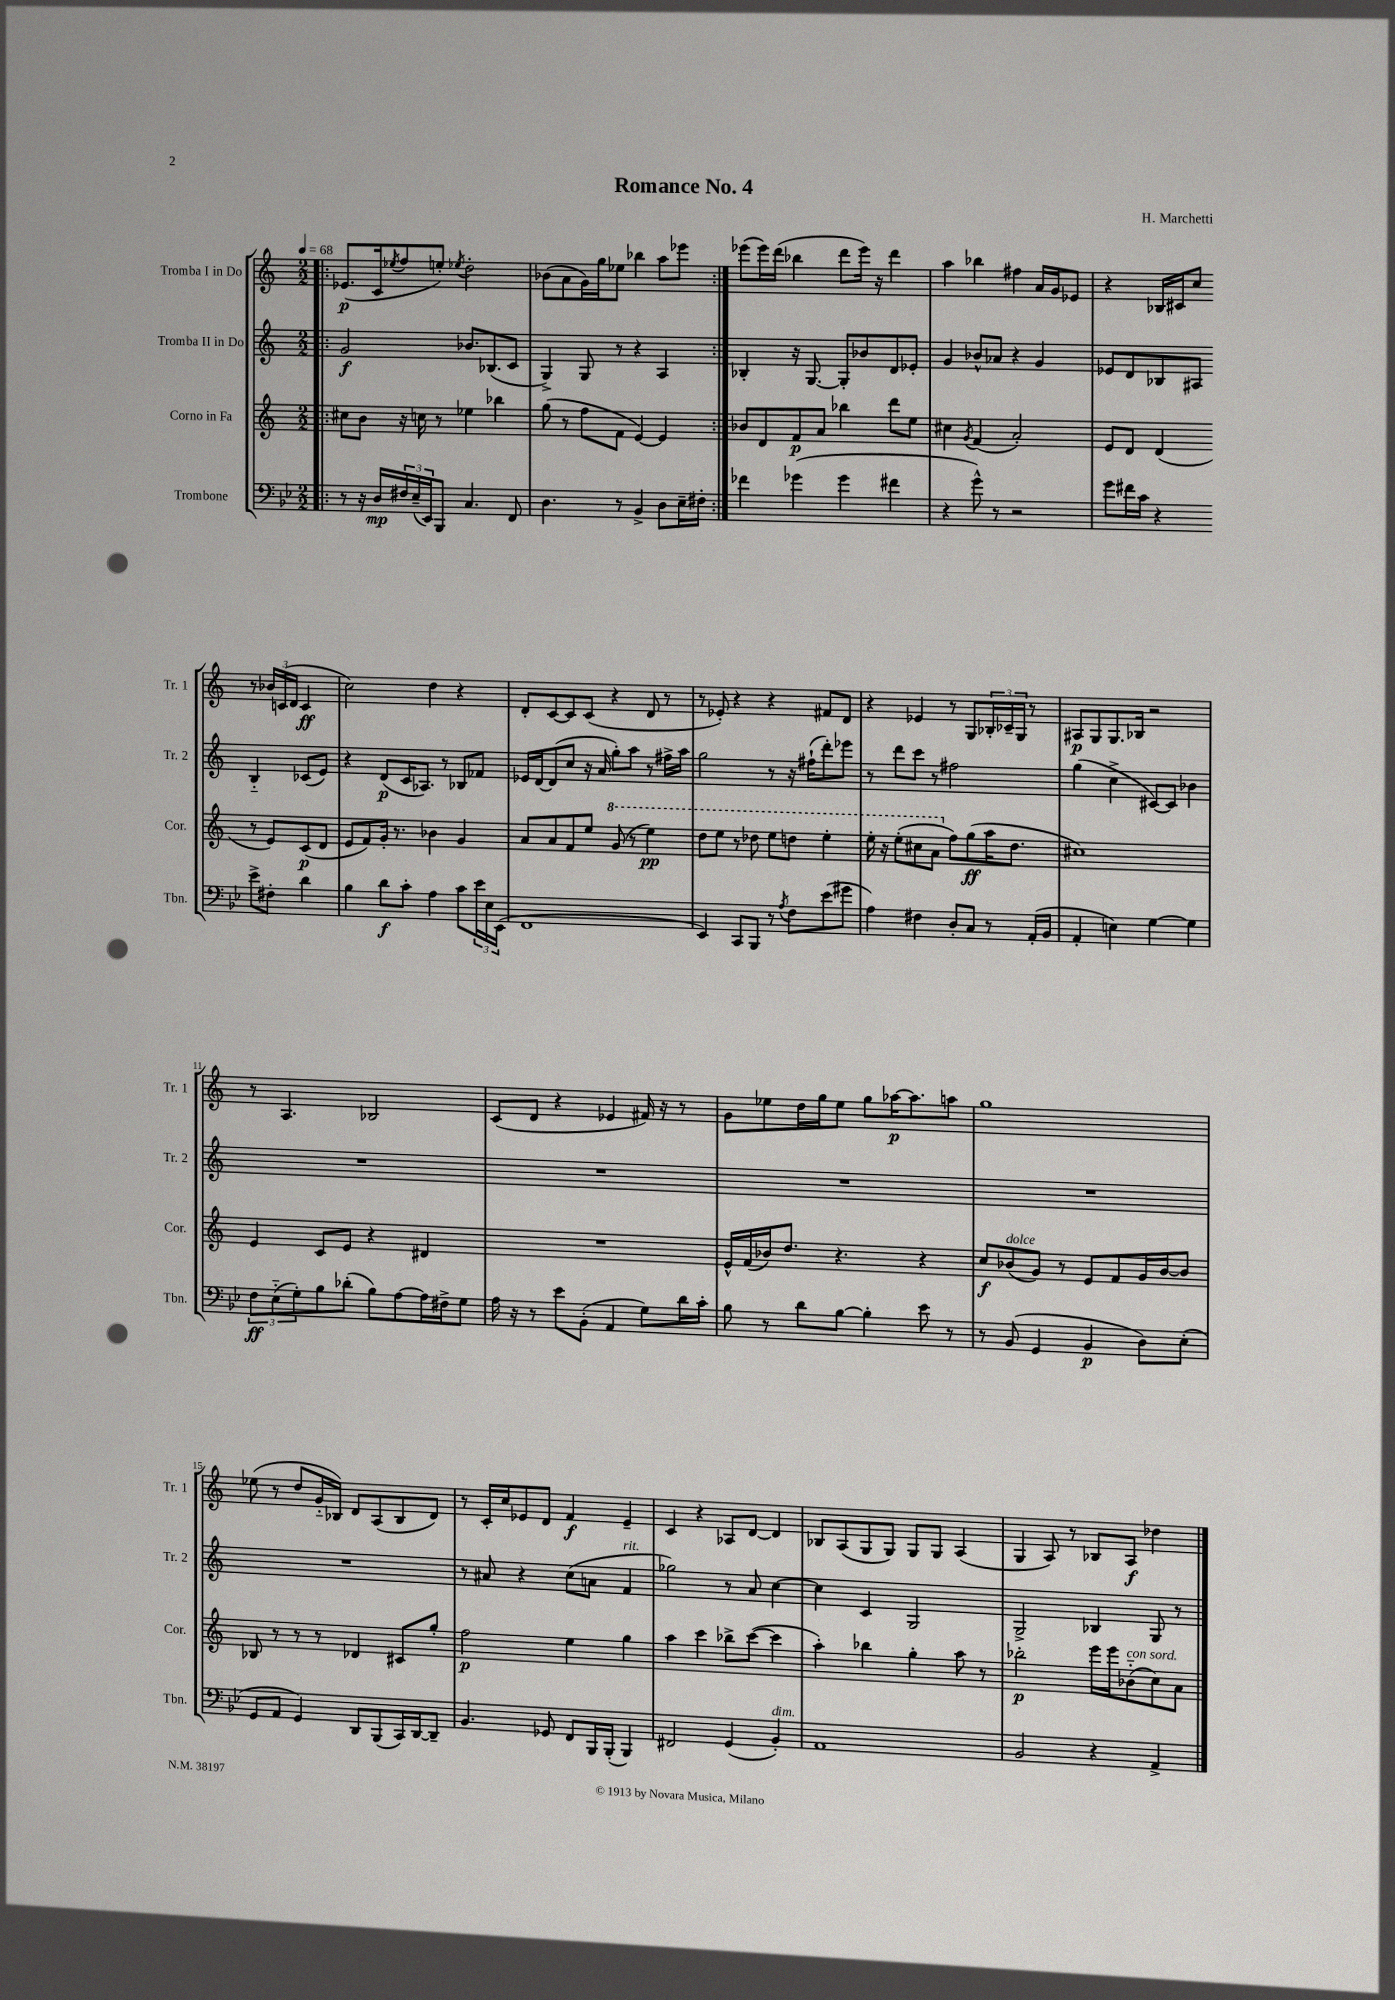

**kern	**kern	**kern	**kern
*staff4	*staff3	*staff2	*staff1
*clefF4	*clefG2	*clefG2	*clefG2
*k[b-e-]	*k[]	*k[]	*k[]
*M2/2	*M2/2	*M2/2	*M2/2
*MM68	*MM68	*MM68	*MM68
=!|:	=!|:	=!|:	=!|:
8r	8cc#	2g	(8.e-
16r	8b	.	.
16D	.	.	16c
.	.	.	8qee-
24F#	16r	.	8ff
(24E-~	.	.	.
.	16cc	.	.
24EE-)	.	.	.
8BBB-	8r	.	8ee')
.	.	.	8qee-
4.C	4ee-	8.b-	2dd'
.	.	(8.B-	.
.	4bb-	.	.
8FF	.	8c	.
=	=	=	=
4.D	(8gg	4G^)	(8b-
.	8r	.	8a
.	8ff	8G	16g)
.	.	.	16gg
8r	8f	8r	8ee-
4BB-^	[4e)	4r	4bb-
8D	4e]	4A	8aa
16E-~	.	.	8eee-
16F#'	.	.	.
=:|!	=:|!	=:|!	=:|!
4f-	8b-	4B-'	(8eee-
.	8d	.	16eee-)
.	.	.	(16ddd
(4g-	8f	16r	4bb-
.	.	[8.G	.
.	8a	.	.
4g-	4bb-	8G']	8ddd
.	.	8b-	16eee-)
.	.	.	16r
4f#	8ddd	8d	4ddd
.	8ee	8e-'	.
=	=	=	=
4r	4cc#	4g	4aa
.	8qg	.	.
8g^^)	(4f	8b-^^	4bb-
8r	.	8a-	.
2r	2a')	4r	4ff#
.	.	4g	16a
.	.	.	16g
.	.	.	8e-
=	=	=	=
8g	8e	8e-	4r
16f#	8d	8d	.
16c	.	.	.
4r	(4d	8B-	16B-
.	.	.	16c#
.	.	8A#	8cc
8e-^	8r	4B-'~	8r
8F#'	8e)	.	24b-
.	.	.	(24c
.	.	.	24d
4d	(8c	(8c-	4c
.	8d	8e-)	.
=	=	=	=
4B-	8e	4r	2cc)
.	8f)	.	.
8d	16g'	(8d	.
.	8.r	.	.
8c'	.	16c	.
.	.	8.A-)	.
4A	4b-	.	4dd
.	.	8r	.
8c	4g	8B-	4r
24e-	.	8f-	.
24E-	.	.	.
(24EE-	.	.	.
=	=	=	=
1FF	8a	16e-	8d'
.	.	[16d	.
.	8a	(8d]	[8c
.	8f	8cc	8c]
.	8ee	16r	(8c
.	.	16a	.
.	(8gg	8gg')	4r
.	8r	8aa	.
.	4eee)	8r	8d
.	.	16ff#^	8r
.	.	16aa	.
=	=	=	=
4EE-)	8ddd	2gg	8r
.	8eee	.	8e-')
8CC	8r	.	4r
8BBB-	8ddd-	.	.
8r	8eee	8r	4r
8qA	.	.	.
8F	8ddd	16r	.
.	.	(16ff#`	.
(8e-	4eee'	8ddd')	8f#
8g#	.	8eee-	8d
=	=	=	=
4A)	16eee'	8r	4r
.	16r	.	.
.	(8eee'	8ddd	.
4F#	8ccc#	8ccc	4e-
.	8aa	8r	.
8D'	8ff)	2ff#	8r
8C	(8gg	.	8G
8r	16aa	.	24B-'
.	.	.	24c-~
.	8.dd	.	.
.	.	.	24G
(16AA'	.	.	8r
16BB-	.	.	.
=	=	=	=
4AA'	1cc#)	(4gg	8A#
.	.	.	8G
4E)	.	4cc^	8.G
.	.	.	16B-
[4G	.	[8c#)	2r
.	.	8c#]	.
4G]	.	4b-	.
=	=	=	=
12F	4e	1r	8r
(12E-'~	.	.	.
.	.	.	4.A
12G')	.	.	.
8B-	8c	.	.
(8d-'	8e	.	.
8B-)	4r	.	2B-
[8A	.	.	.
16A]	4d#	.	.
16F#^	.	.	.
8G	.	.	.
=	=	=	=
16A	1r	1r	(8c
16r	.	.	.
8r	.	.	8d
8e-	.	.	4r
(8BB-'	.	.	.
4AA	.	.	4e-
8G)	.	.	16f#)
.	.	.	16r
16d	.	.	8r
16c'	.	.	.
=	=	=	=
8B-	16e^^	1r	8g
.	(16f	.	.
8r	16b-)	.	8ee-
.	8.dd	.	.
8d	.	.	16dd
.	.	.	16gg
[8B-	4.r	.	8ee-
4B-']	.	.	8gg
.	.	.	[16aa-
.	.	.	8.aa-]
8e-	4r	.	.
8r	.	.	8aa
=	=	=	=
8r	8cc	1r	1gg
(8BB-	(8b-	.	.
4GG	8g)	.	.
.	8r	.	.
4BB-	8e	.	.
.	8f	.	.
8D)	16g	.	.
.	[16b-	.	.
(8E-'	8b-]	.	.
=	=	=	=
8GG	8B-	1r	(8ee-
8AA	8r	.	8r
4GG)	8r	.	8dd
.	8r	.	16g'~
.	.	.	16B-)
8DD	4d-	.	8d
(8BBB-	.	.	(8A
16CC)	8c#	.	8B-
[16DD	.	.	.
8DD~]	8gg'	.	8d)
=	=	=	=
4.BB-	2ff	8r	8r
.	.	8a#	16c'
.	.	.	16cc
.	.	4r	8e-
8GG-	.	.	8d
8FF	4ee	(8cc	4f
16BBB-	.	8a	.
(16BBB-'	.	.	.
4BBB-)	4gg	4f	4e-~
=	=	=	=
2FF#	4aa	2gg-)	4c
.	4ccc	.	4r
(4GG	8bb-^	8r	8A-
.	([8ccc	8a	[8d
4BB-')	4ccc]	[4cc	4d]
=	=	=	=
1AA	4aa')	4cc]	8B-
.	.	.	(8A
.	4bb-	4c	8G
.	.	.	8G)
.	4gg'	2G	8G
.	.	.	8G
.	8aa	.	(4A
.	8r	.	.
=	=	=	=
2BB-	2bb-'	2G^	4G
.	.	.	8A)
.	.	.	8r
4r	16eee	4B-	8B-
.	16eee	.	.
.	(8b-'~	.	8A
4AA^	8cc)	8G	4dd-
.	8a	8r	.
==	==	==	==
*-	*-	*-	*-
